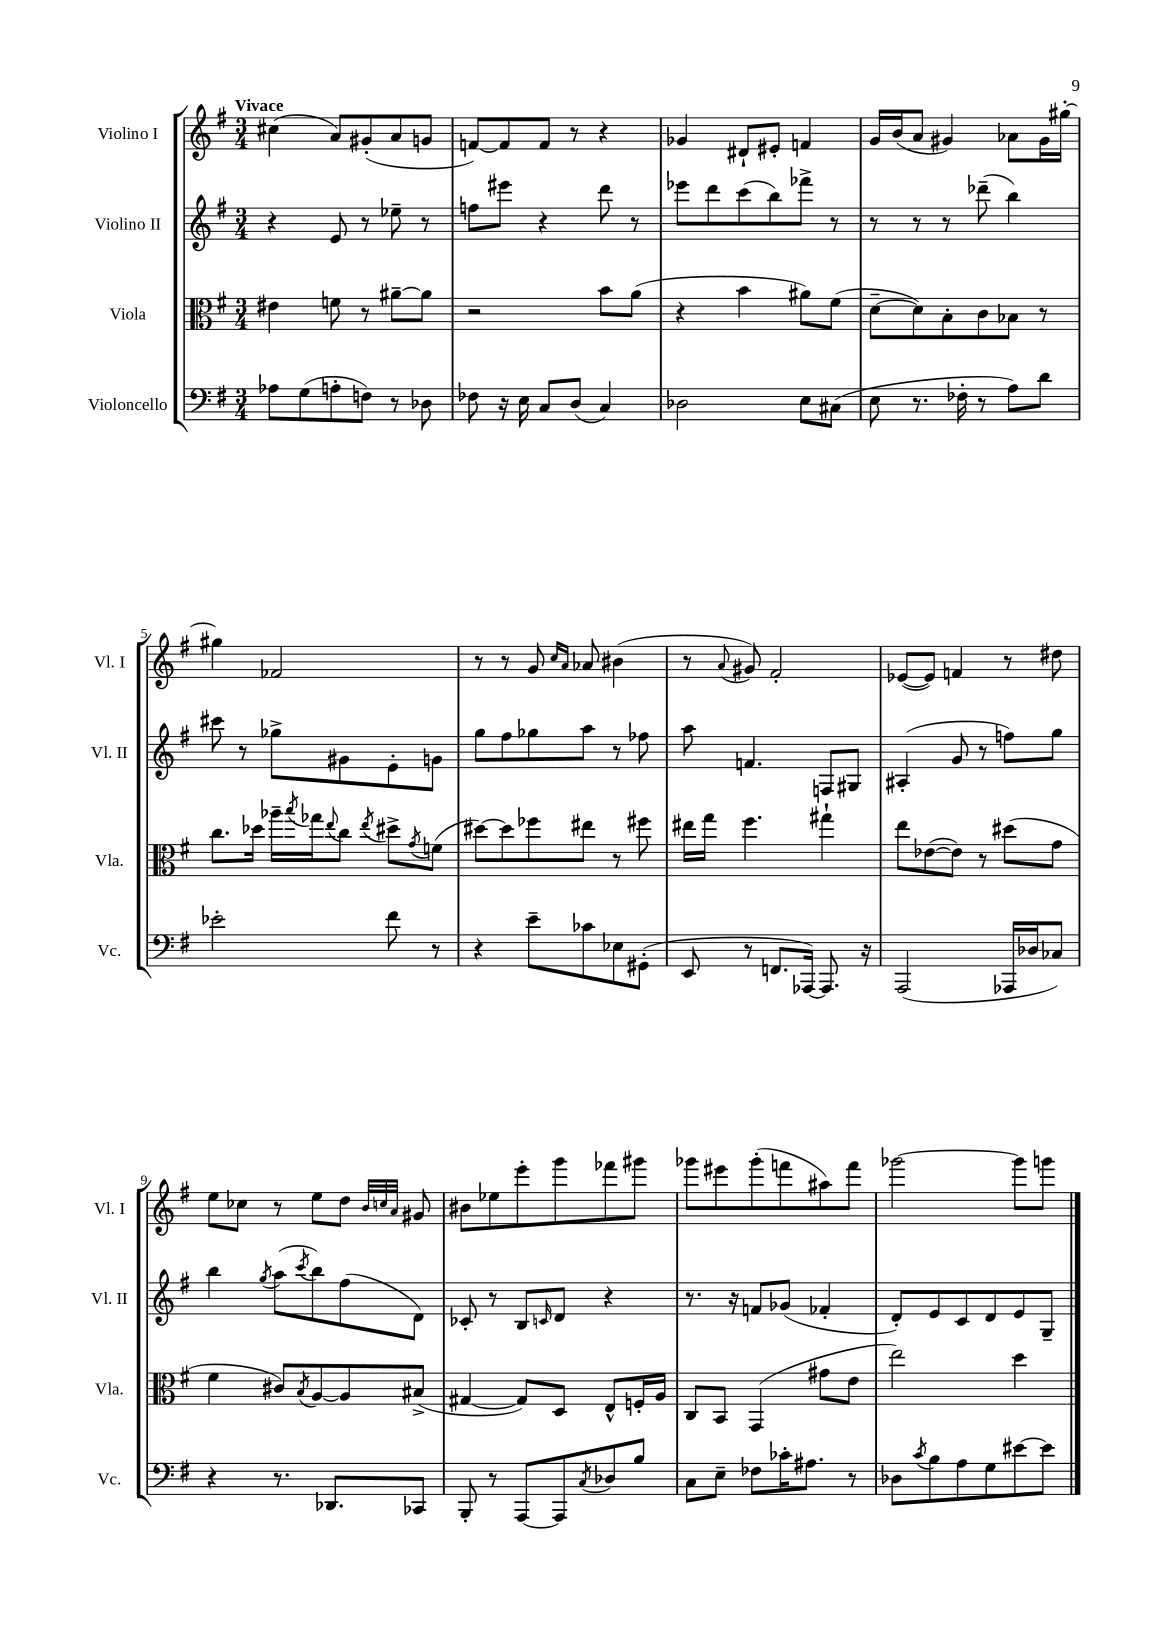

**kern	**kern	**kern	**kern
*part4	*part3	*part2	*part1
*staff4	*staff3	*staff2	*staff1
*I"Violoncello	*I"Viola	*I"Violino II	*I"Violino I
*I'Vc.	*I'Vla.	*I'Vl. II	*I'Vl. I
*clefF4	*clefC3	*clefG2	*clefG2
*k[f#]	*k[f#]	*k[f#]	*k[f#]
*M3/4	*M3/4	*M3/4	*M3/4
=1	=1	=1	=1
!	!	!	!LO:TX:a:B:t=Vivace
8A-X\L	4e#X\	4r	(4cc#X\
(8G\	.	.	.
8An'\	8fn\	8e/	8a/L)
8Fn\J)	8r	8r	(8g#X'/
8r	[8a#X~\L	8ee-X~\	8a/
8D-X\	8a#\J]	8r	8gn/J
=2	=2	=2	=2
8F-X\	2r	8ffn\L	[8fn/L)
16r	.	8eee#X\J	8f/]
16E\	.	.	.
8C/L	.	4r	8f/J
(8D/J	.	.	8r
4C/)	8b\L	8ddd\	4r
.	(8a\J	8r	.
=3	=3	=3	=3
2D-X\	4r	8eee-X\L	4g-X/
.	.	8ddd\	.
.	4b\	(8ccc\	8d#X`/L
.	.	8bb\)	8e#X'/J
8E\L	8a#X\L)	8fff-X^\J	4fn/
(8C#X\J	(8f#\J	8r	.
=4	=4	=4	=4
8E\	[8d~\L	8r	16g/LL
.	.	.	(16b/J
8.r	8d\])	8r	8a/J
.	8B'\	8r	4g#X/)
16F-X'\	.	.	.
8r	8c\	(8ddd-X~\	.
8A\L)	8B-X\J	4bb\)	8a-X\L
8d\J	8r	.	16g#\L
.	.	.	[16gg#X'\JJ
!!LO:LB:g=z
=5	=5	=5	=5
2e-X'\	8.cc\L	8ccc#X\	4gg#X\]
.	.	8r	.
.	16dd-X\Jk	.	.
.	16aa-X~\LL	8gg-X^\L	2f-X/
.	8qbb/	.	.
.	16gg-X\J	.	.
.	8qqee/	.	.
.	8cc\J	8g#X\	.
.	8qee/	.	.
8f#\	8dd#X^\L	8e'\	.
.	8qg/	.	.
8r	(8fn\J	8gn\J	.
=6	=6	=6	=6
4r	[8dd#X\L)	8gg\L	8r
.	8dd#\]	8ff#\	8r
8e~\L	8ff-X\	8gg-X\	8g/
.	.	.	16qqcc/LL
.	.	.	16qqa/JJ
8c-X\	8ee#X\J	8aa\J	8a-X/
8E-X\	8r	8r	(4b#X\
(8GG#X'\J	8ff#X\	8ff-X\	.
=7	=7	=7	=7
8EE/	16ee#X\LL	8aa\	8r
.	16gg\JJ	.	.
.	.	.	8qqa/
8r	4.ff#\	4.fn/	8g#X/)
8.FFn/L	.	.	2f#'/
[16AAA-X/Jk)	.	.	.
8.AAA-/]	4gg#X`\	8Fn/L	.
.	.	8G#X/J	.
16r	.	.	.
=8	=8	=8	=8
(2AAA/	8ee\L	(4A#X'/	([8e-X/L
.	([8e-X\	.	8e-/J])
.	8e-\J])	8g/	4fn/
.	8r	8r	.
16AAA-X/LL	(8dd#X\L	8ffn\L)	8r
16D-X/J	.	.	.
8C-X/J)	8g\J	8gg\J	8dd#X\
!!LO:LB:g=z
=9	=9	=9	=9
4r	4f#\	4bb\	8ee\L
.	.	.	8cc-X\J
.	.	8qgg/	.
8.r	8c#X/L)	(8aa\L	8r
.	8qB/	8qccc/	.
.	[8A/	8bb\)	8ee\L
8.DD-X/L	.	.	.
.	8A/]	(8ff#\	8dd\J
.	.	.	32qqb/LLL
.	.	.	32qqccn/
.	.	.	32qqa/JJJ
8CC-X/J	(8B#X^/J	8d\J)	8g#X/
=10	=10	=10	=10
8BBB'/	[4G#X/	8c-X'/	8b#X\L
8r	.	8r	8ee-X\
[8AAA/L	8G#/L])	8B/L	8eee'\
.	.	16qqcn/	.
8AAA/]	8D/J	8d/J	8ggg\
8qC/	.	.	.
8D-X/	8E^^/L	4r	8fff-X\
8B/J	16Fn'/L	.	8ggg#X\J
.	16A/JJ	.	.
=11	=11	=11	=11
8C\L	8C/L	8.r	8ggg-X\L
8E~\J	8BB/J	.	8eee#X\
.	.	16r	.
8F-X\L	(4GG/	8fn/L	(8ggg-'\
16c-X'\K	.	(8g-X/J	8fffn\
8.A#X\J	.	.	.
.	8g#X\L	4f-X'/	8aa#X\)
8r	8e\J	.	8fff\J
=12	=12	=12	=12
8D-X\L	2ee\)	8d'/L)	[2ggg-X\
8qc/	.	.	.
8B\	.	8e/	.
8A\	.	8c/	.
8G\	.	8d/	.
[8e#X\	4dd\	8e/	8ggg-\L]
8e#\J]	.	8G~/J	8gggn\J
==	==	==	==
*-	*-	*-	*-
